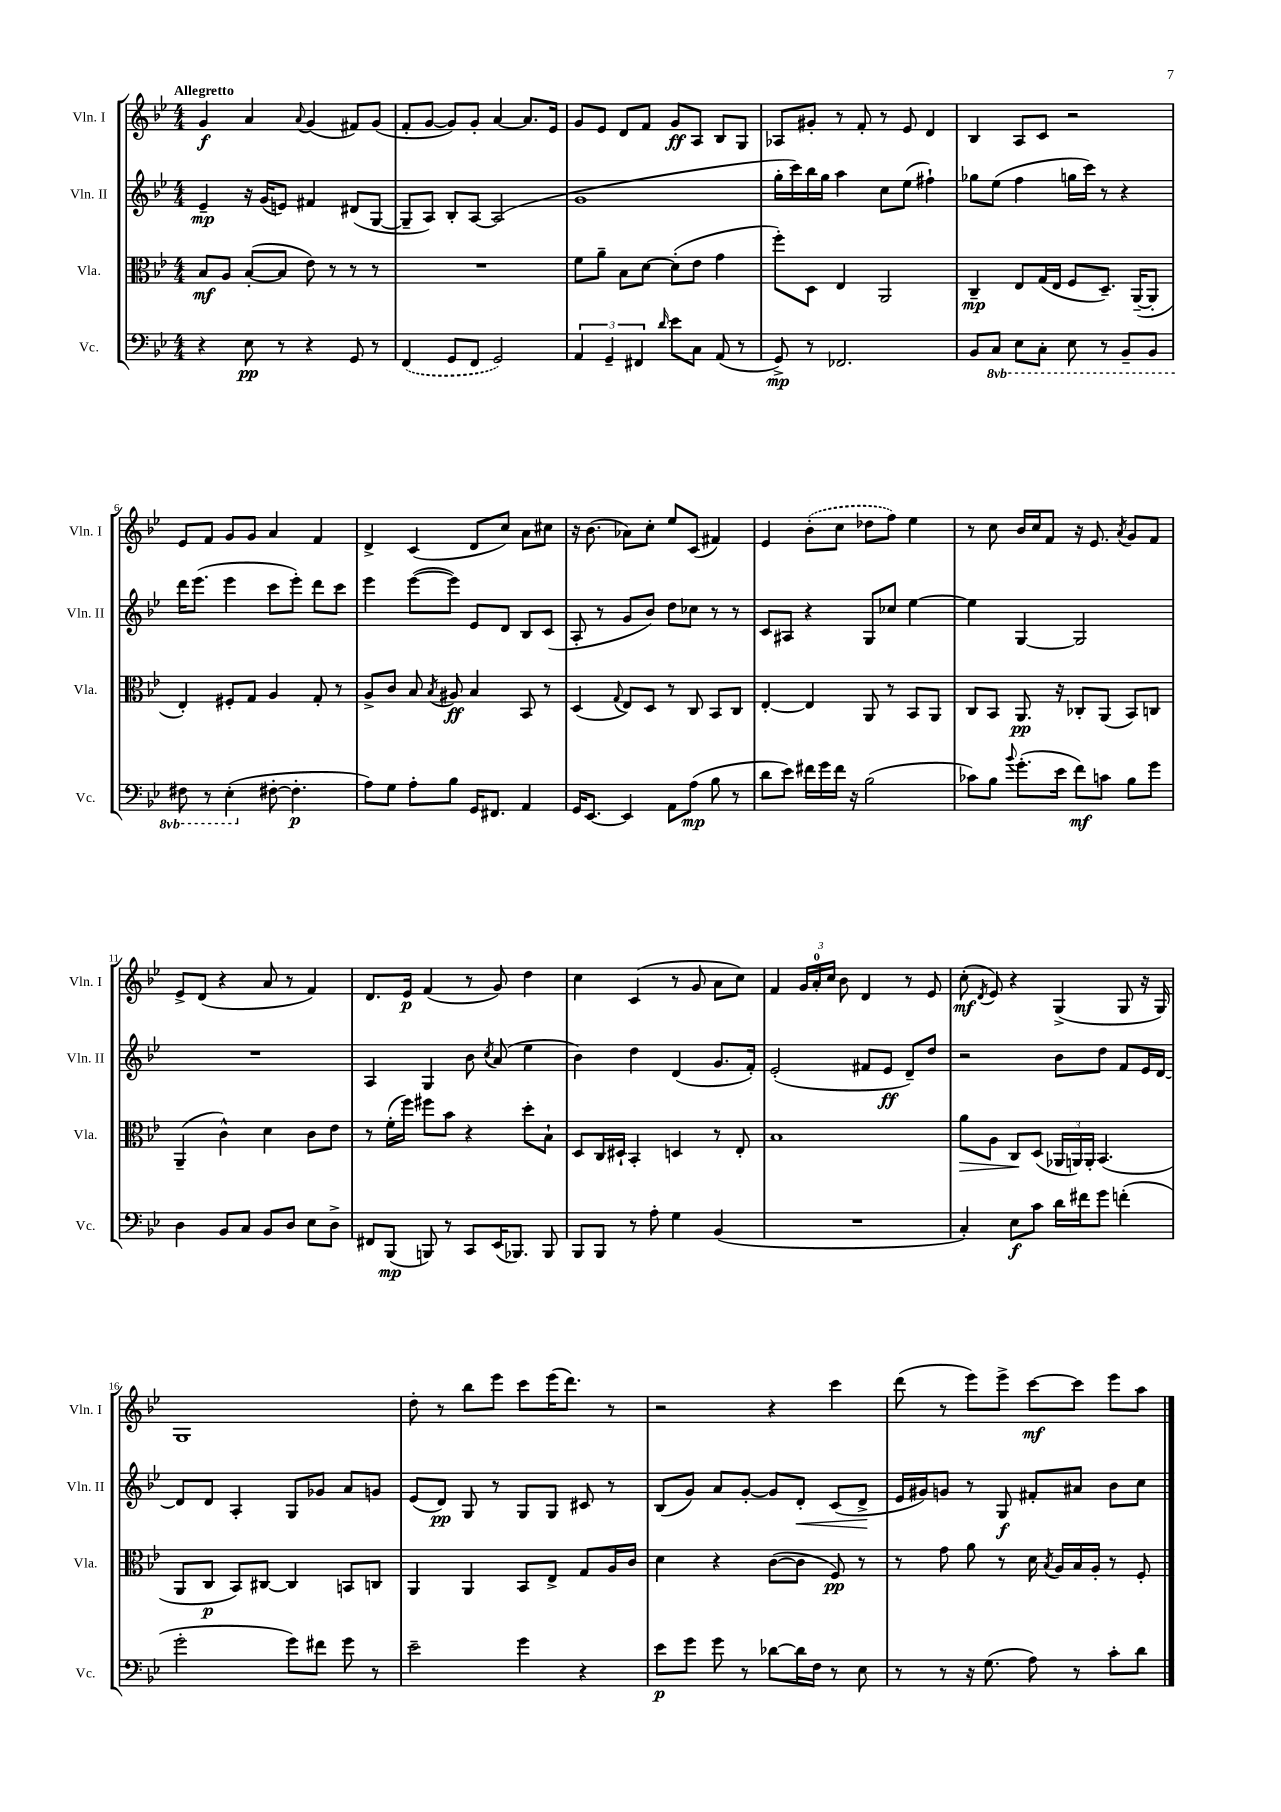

**kern	**dynam	**kern	**dynam	**kern	**dynam	**kern	**dynam
*part4	*part4	*part3	*part3	*part2	*part2	*part1	*part1
*staff4	*staff4	*staff3	*staff3	*staff2	*staff2	*staff1	*staff1
*I"Vc.	*	*I"Vla.	*	*I"Vln. II	*	*I"Vln. I	*
*I'Vc.	*	*I'Vla.	*	*I'Vln. II	*	*I'Vln. I	*
*clefF4	*	*clefC3	*	*clefG2	*	*clefG2	*
*k[b-e-]	*	*k[b-e-]	*	*k[b-e-]	*	*k[b-e-]	*
*M4/4	*	*M4/4	*	*M4/4	*	*M4/4	*
=1	=1	=1	=1	=1	=1	=1	=1
!	!	!	!	!	!	!LO:TX:a:B:t=Allegretto	!
4r	.	8B-/L	mf	4e-~/	mp	4g/	f
.	.	8A/J	.	.	.	.	.
8E-\	pp	([8B-'/L	.	16r	.	4a/	.
.	.	.	.	(16g/KL	.	.	.
8r	.	8B-/J]	.	8en/J)	.	.	.
.	.	.	.	.	.	8qqa/	.
4r	.	8e-\)	.	4f#X/	.	(4g/	.
.	.	8r	.	.	.	.	.
8GG/	.	8r	.	(8d#X/L	.	8f#X/L)	.
8r	.	8r	.	[8G/J	.	(8g/J	.
=2	=2	=2	=2	=2	=2	=2	=2
(4FF/	.	1r	.	8G~/L]	.	8f'/L	.
.	.	.	.	8A/J)	.	[8g/J	.
8GG/L	.	.	.	8B-'/L	.	8g/L])	.
8FF/J	.	.	.	[8A/J	.	8g'/J	.
2GG/)	.	.	.	(2A/]	.	[4a/	.
.	.	.	.	.	.	8.a/L]	.
.	.	.	.	.	.	16e-/Jk	.
=3	=3	=3	=3	=3	=3	=3	=3
6AA/	.	8f\L	.	1g	.	8g/L	.
.	.	8a~\J	.	.	.	8e-/J	.
6GG~/	.	.	.	.	.	.	.
.	.	8B-\L	.	.	.	8d/L	.
6FF#X/	.	.	.	.	.	.	.
.	.	[8d\J	.	.	.	8f/J	.
16qqd/	.	.	.	.	.	.	.
8e-\L	.	(8d'\L]	.	.	.	8g/L	ff
8C\J	.	8e-\J	.	.	.	8A/J	.
(8AA/	.	4g\	.	.	.	8B-/L	.
8r	.	.	.	.	.	8G/J	.
=4	=4	=4	=4	=4	=4	=4	=4
8GG^/)	mp	8ff'\L)	.	16gg'\LL	.	8A-X/L	.
.	.	.	.	16ccc\)	.	.	.
8r	.	8D\J	.	16bb-\	.	8g#X'/J	.
.	.	.	.	16gg\JJ	.	.	.
2.FF-X/	.	4E-/	.	4aa\	.	8r	.
.	.	.	.	.	.	8f'/	.
.	.	2AA/	.	8cc\L	.	8r	.
.	.	.	.	(8ee-\J	.	8e-/	.
.	.	.	.	4ff#X`\)	.	4d/	.
=5	=5	=5	=5	=5	=5	=5	=5
8BB-/L	.	4C~/	mp	8gg-X\L	.	4B-/	.
*8ba	*	*	*	*	*	*	*
8CC/J	.	.	.	(8ee-\J	.	.	.
8EE-\L	.	8E-/L	.	4ff\	.	8A/L	.
8CC'\J	.	(16G/L	.	.	.	8c/J	.
.	.	16E-/JJ	.	.	.	.	.
8EE-\	.	8F/L	.	16ggn\LL	.	2r	.
.	.	.	.	16ccc\JJ)	.	.	.
8r	.	8.D~/J)	.	8r	.	.	.
8BBB-~/L	.	.	.	4r	.	.	.
.	.	([16AA~/KL	.	.	.	.	.
8BBB-/J	.	8AA'/J]	.	.	.	.	.
!!LO:LB:g=z
=6	=6	=6	=6	=6	=6	=6	=6
8FF#X\	.	4E-'/)	.	16ddd\KL	.	8e-/L	.
.	.	.	.	(8.eee-\J	.	.	.
8r	.	.	.	.	.	8f/J	.
(4EE-'\	.	8F#X'/L	.	4eee-\	.	8g/L	.
.	.	8G/J	.	.	.	8g/J	.
*X8ba	*	*	*	*	*	*	*
[8F#X'\	.	4A/	.	8ccc\L	.	4a/	.
4.F#'\]	p	.	.	8eee-'\J)	.	.	.
.	.	8G'/	.	8ddd\L	.	4f/	.
.	.	8r	.	8ccc\J	.	.	.
=7	=7	=7	=7	=7	=7	=7	=7
8A\L)	.	8A^/L	.	4eee-\	.	4d^/	.
8G\J	.	8c/J	.	.	.	.	.
8A'\L	.	8B-/	.	([8eee-\L	.	(4c/	.
.	.	8qB-/	.	.	.	.	.
8B-\J	.	8A#X/	ff	8eee-\J])	.	.	.
16GG/KL	.	4B-/	.	8e-/L	.	8d/L	.
8.FF#X/J	.	.	.	.	.	.	.
.	.	.	.	8d/J	.	8cc/J)	.
4AA/	.	8BB-/	.	8B-/L	.	8a\L	.
.	.	8r	.	(8c/J	.	8cc#X\J	.
=8	=8	=8	=8	=8	=8	=8	=8
16GG/KL	.	(4D/	.	8A'/	.	16r	.
[8.EE-/J	.	.	.	.	.	(8.b-\	.
.	.	.	.	8r	.	.	.
.	.	8qqG/	.	.	.	.	.
4EE-/]	.	8E-/L)	.	8g/L	.	8a-X\L)	.
.	.	8D/J	.	8b-/J)	.	8cc'\J	.
8AA\L	.	8r	.	8dd\L	.	8ee-/L	.
(8A\J	mp	8C/	.	8cc-X\J	.	(8c/J	.
8B-\	.	8BB-/L	.	8r	.	4f#X/)	.
8r	.	8C/J	.	8r	.	.	.
=9	=9	=9	=9	=9	=9	=9	=9
8d\L	.	[4E-'/	.	8c/L	.	4e-/	.
8e-\J)	.	.	.	8A#X/J	.	.	.
16f#X\LL	.	4E-/]	.	4r	.	(8b-'\L	.
16g\	.	.	.	.	.	.	.
16f#\JJ	.	.	.	.	.	8cc\J	.
16r	.	.	.	.	.	.	.
(2B-\	.	8AA/	.	8G/L	.	8dd-X\L	.
.	.	8r	.	8cc-X/J	.	8ff\J)	.
.	.	8BB-/L	.	[4ee-\	.	4ee-\	.
.	.	8AA/J	.	.	.	.	.
=10	=10	=10	=10	=10	=10	=10	=10
8c-X\L)	.	8C/L	.	4ee-\]	.	8r	.
8B-\J	.	8BB-/J	.	.	.	8cc\	.
8qqb-/	.	.	.	.	.	.	.
(8.g'\L	.	8.AA/	pp	[4G/	.	16b-/LL	.
.	.	.	.	.	.	16cc/J	.
.	.	.	.	.	.	8f/J	.
16e-\Jk	.	16r	.	.	.	.	.
8f\L)	mf	8C-X'/L	.	2G/]	.	16r	.
.	.	.	.	.	.	8.e-/	.
8cn\J	.	(8AA/J	.	.	.	.	.
.	.	.	.	.	.	8qa/	.
8B-\L	.	8BB-/L)	.	.	.	8g/L	.
8g\J	.	8Cn/J	.	.	.	8f/J	.
!!LO:LB:g=z
=11	=11	=11	=11	=11	=11	=11	=11
4D\	.	(4AA~/	.	1r	.	8e-^/L	.
.	.	.	.	.	.	(8d/J	.
8BB-/L	.	4c^^\)	.	.	.	4r	.
8C/J	.	.	.	.	.	.	.
8BB-/L	.	4d\	.	.	.	8a/	.
8D/J	.	.	.	.	.	8r	.
8E-\L	.	8c\L	.	.	.	4f/)	.
8D^\J	.	8e-\J	.	.	.	.	.
=12	=12	=12	=12	=12	=12	=12	=12
8FF#X/L	.	8r	.	4A/	.	8.d/L	.
(8BBB-/J	mp	(16f'\LL	.	.	.	.	.
.	.	16ff\JJ)	.	.	.	16e-/Jk	p
8BBBn/)	.	8ff#X\L	.	4G/	.	(4f/	.
8r	.	8b-\J	.	.	.	.	.
8CC/L	.	4r	.	8b-\	.	8r	.
.	.	.	.	8qcc/	.	.	.
(16EE-/K	.	.	.	(8a/	.	8g/)	.
8.BBB-X/J)	.	.	.	.	.	.	.
.	.	8dd'\L	.	4ee-\	.	4dd\	.
8BBB-/	.	8B-`\J	.	.	.	.	.
=13	=13	=13	=13	=13	=13	=13	=13
8BBB-/L	.	8D/L	.	4b-\)	.	4cc\	.
8BBB-/J	.	16C/L	.	.	.	.	.
.	.	16D#X`/JJ	.	.	.	.	.
8r	.	4BB-'/	.	4dd\	.	(4c/	.
8A'\	.	.	.	.	.	.	.
4G\	.	4Dn/	.	(4d/	.	8r	.
.	.	.	.	.	.	8g/	.
(4BB-/	.	8r	.	8.g/L	.	8a\L	.
.	.	8E-'/	.	.	.	8cc\J)	.
.	.	.	.	16f'/Jk)	.	.	.
=14	=14	=14	=14	=14	=14	=14	=14
1r	.	1B-	.	(2e-'/	.	4f/	.
.	.	.	.	.	.	24g/LL	.
.	.	.	.	.	.	24a'/	.
.	.	.	.	.	.	24cc/JJ	.
.	.	.	.	.	.	8b-\	.
.	.	.	.	8f#X/L	.	4d/	.
.	.	.	.	8e-/J	ff	.	.
.	.	.	.	8d~/L)	.	8r	.
.	.	.	.	8dd/J	.	8e-/	.
=15	=15	=15	=15	=15	=15	=15	=15
!	!	!	!LO:HP:b	!	!	!	!
4C'/)	.	8a\L	>	2r	.	(8cc'\	mf
.	.	.	.	.	.	8qd/	.
.	.	8A\J	.	.	.	8e-/)	.
8E-\L	f	8C/L	.	.	.	4r	.
8c\J	.	(8D/J	]	.	.	.	.
16d\LL	.	24AA-X/LL	.	8b-\L	.	(4G^/	.
.	.	24AAn/)	.	.	.	.	.
16f#X\J	.	.	.	.	.	.	.
.	.	24AA'/JJ	.	.	.	.	.
8g\J	.	(4.BB-/	.	8dd\J	.	.	.
(4fn'\	.	.	.	8f/L	.	8G/	.
.	.	.	.	16e-/L	.	16r	.
.	.	.	.	[16d/JJ	.	16G/)	.
!!LO:LB:g=z
=16	=16	=16	=16	=16	=16	=16	=16
2g'\	.	8AA/L	.	8d/L]	.	1G	.
.	.	8C/J	p	8d/J	.	.	.
.	.	8BB-/L)	.	4A'/	.	.	.
.	.	[8C#X/J	.	.	.	.	.
8g\L)	.	4C#/]	.	8G/L	.	.	.
8f#X\J	.	.	.	8g-X/J	.	.	.
8g\	.	8BBn/L	.	8a/L	.	.	.
8r	.	8Cn/J	.	8gn/J	.	.	.
=17	=17	=17	=17	=17	=17	=17	=17
2e-~\	.	4AA/	.	(8e-/L	.	8dd'\	.
.	.	.	.	8d/J)	pp	8r	.
.	.	4AA/	.	8G/	.	8bb-\L	.
.	.	.	.	8r	.	8eee-\J	.
4g\	.	8BB-/L	.	8G/L	.	8ccc\L	.
.	.	8E-^/J	.	8G/J	.	(16eee-\K	.
.	.	.	.	.	.	8.ddd\J)	.
4r	.	8G/L	.	8c#X/	.	.	.
.	.	16A/L	.	8r	.	8r	.
.	.	16c/JJ	.	.	.	.	.
=18	=18	=18	=18	=18	=18	=18	=18
8e-\L	p	4d\	.	(8B-/L	.	2r	.
8g\J	.	.	.	8g/J)	.	.	.
8g\	.	4r	.	8a/L	.	.	.
8r	.	.	.	[8g'/J	.	.	.
[8d-X\L	.	([8c\L	.	8g/L]	.	4r	.
!	!	!	!	!	!LO:HP:b	!	!
16d-\L]	.	8c\J]	.	8d'/J	<	.	.
16F\JJ	.	.	.	.	.	.	.
8r	.	8F/)	pp	(8c/L	.	4ccc\	.
8E-\	.	8r	.	8d^/J	.	.	.
.	.	.	.	.	[	.	.
=19	=19	=19	=19	=19	=19	=19	=19
8r	.	8r	.	16e-/LL	.	(8ddd\	.
.	.	.	.	16g#X/J)	.	.	.
8r	.	8g\	.	8gn/J	.	8r	.
16r	.	8a\	.	8r	.	8eee-\L)	.
(8.G\	.	.	.	.	.	.	.
.	.	8r	.	8G/	f	8eee-^\J	.
8A\)	.	16d\	.	8f#X'/L	.	[8ccc\L	mf
.	.	8qB-/	.	.	.	.	.
.	.	16A/LL	.	.	.	.	.
8r	.	16B-/	.	8a#X/J	.	8ccc\J]	.
.	.	16A'/JJ	.	.	.	.	.
8c'\L	.	8r	.	8b-\L	.	8eee-\L	.
8d\J	.	8F'/	.	8cc\J	.	8aa\J	.
==	==	==	==	==	==	==	==
*-	*-	*-	*-	*-	*-	*-	*-
